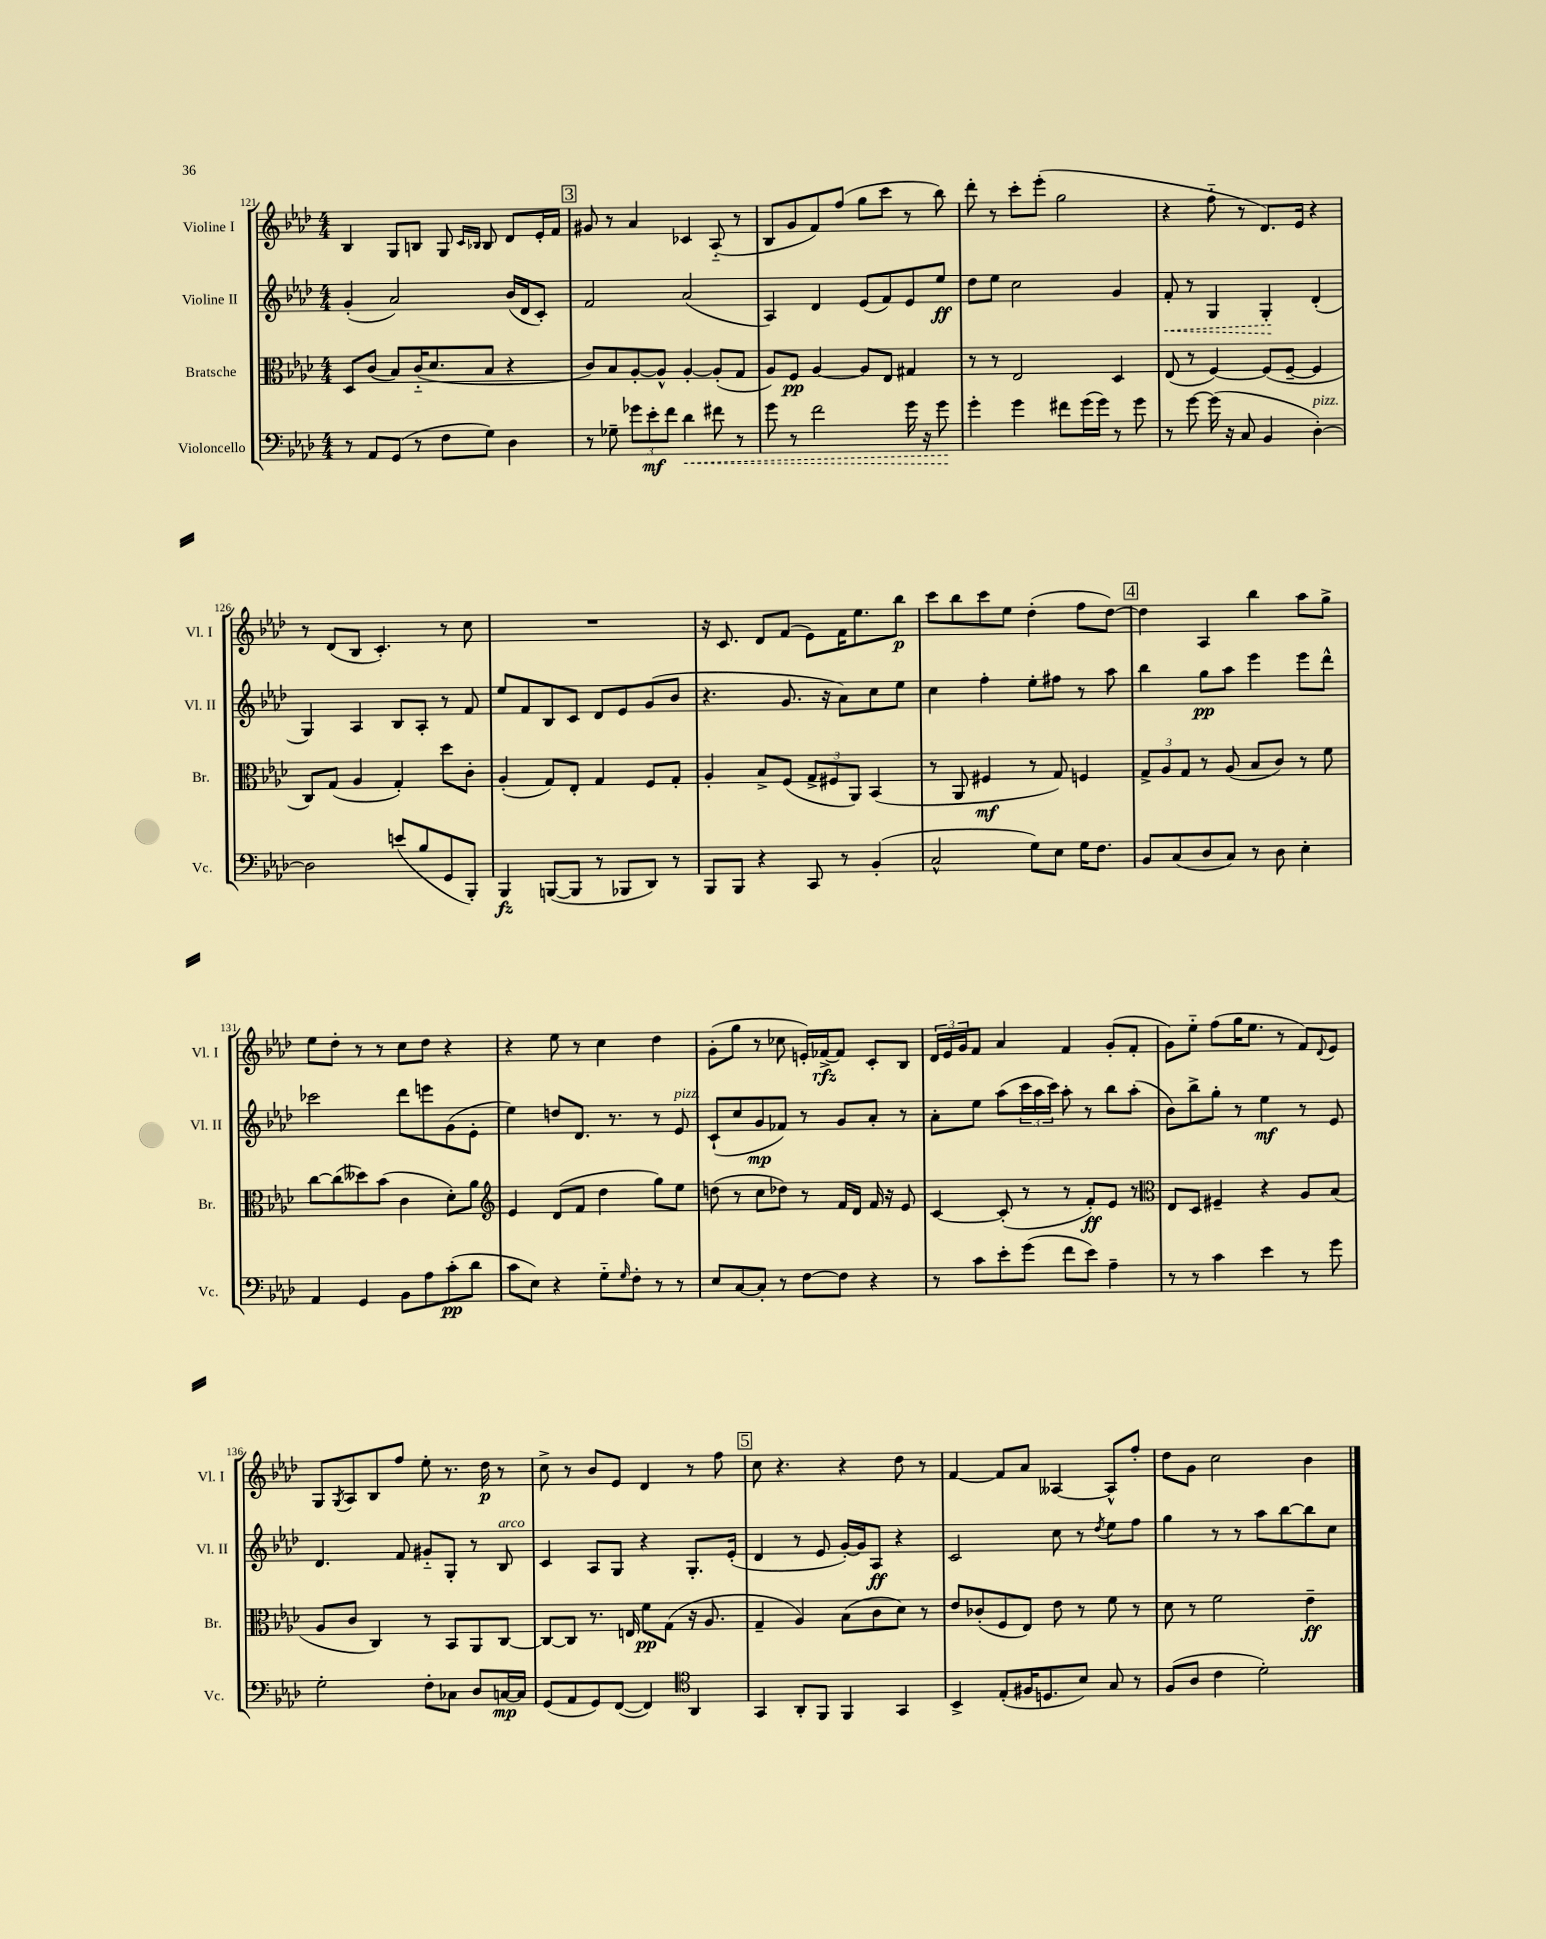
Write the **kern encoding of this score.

**kern	**dynam	**kern	**dynam	**kern	**dynam	**kern	**dynam
*part4	*part4	*part3	*part3	*part2	*part2	*part1	*part1
*staff4	*staff4	*staff3	*staff3	*staff2	*staff2	*staff1	*staff1
*I"Violoncello	*	*I"Bratsche	*	*I"Violine II	*	*I"Violine I	*
*I'Vc.	*	*I'Br.	*	*I'Vl. II	*	*I'Vl. I	*
*clefF4	*	*clefC3	*	*clefG2	*	*clefG2	*
*k[b-e-a-d-]	*	*k[b-e-a-d-]	*	*k[b-e-a-d-]	*	*k[b-e-a-d-]	*
*M4/4	*	*M4/4	*	*M4/4	*	*M4/4	*
=121	=121	=121	=121	=121	=121	=121	=121
8r	.	8D-/L	.	(4g'/	.	4B-/	.
8AA-/L	.	(8c/J	.	.	.	.	.
(8GG/J	.	8B-/L)	.	2a-/)	.	8G/L	.
8r	.	(16c/K	.	.	.	8Bn/J	.
.	.	8.d-/	.	.	.	.	.
8F\L	.	.	.	.	.	8G/	.
.	.	.	.	.	.	16qqc/LL	.
.	.	.	.	.	.	16qqB-X/JJ	.
8G\J)	.	8B-/J	.	.	.	8B-/	.
4D-\	.	4r	.	(16b-/LL	.	8d-/L	.
.	.	.	.	16d-/J	.	.	.
.	.	.	.	8c'/J)	.	16e-'/L	.
.	.	.	.	.	.	16f/JJ	.
!!LO:REH:place=s1:t=3
=122	=122	=122	=122	=122	=122	=122	=122
8r	.	8c/L)	.	2f/	.	8g#X/	.
8G-X~\	.	8B-/	.	.	.	8r	.
12g-X\L	.	[8A-'/	.	.	.	4a-/	.
12e-'\	mf	.	.	.	.	.	.
.	.	8A-^^/J]	.	.	.	.	.
12f\J	.	.	.	.	.	.	.
!	!LO:HP:b	!	!	!	!	!	!
4d-\	<	[4A-'/	.	(2a-/	.	4c-X/	.
8f#X\	.	(8A-'/L]	.	.	.	(8A-/	.
8r	.	8G/J	.	.	.	8r	.
=123	=123	=123	=123	=123	=123	=123	=123
8g\	.	8A-/L)	.	4A-/)	.	8B-/L	.
8r	.	8F/J	pp	.	.	8g/	.
2f\	.	[4A-/	.	4d-/	.	8f/)	.
.	.	.	.	.	.	(8ff/J	.
.	.	8A-/L]	.	(8e-/L	.	8gg\L	.
.	.	8E-/J	.	8f/)	.	8ccc\J	.
16g\	.	4G#X/	.	8e-/	.	8r	.
16r	.	.	.	.	.	.	.
8g\	.	.	.	8ee-/J	ff	8bb-\)	.
.	[	.	.	.	.	.	.
=124	=124	=124	=124	=124	=124	=124	=124
4g'\	.	8r	.	8dd-\L	.	8ddd-'\	.
.	.	8r	.	8ee-\J	.	8r	.
4g\	.	2E-/	.	2cc\	.	8ccc'\L	.
.	.	.	.	.	.	(8eee-'\J	.
8f#X\L	.	.	.	.	.	2gg\	.
(16g\L	.	.	.	.	.	.	.
16g\JJ)	.	.	.	.	.	.	.
8r	.	4D-/	.	4g/	.	.	.
8g\	.	.	.	.	.	.	.
=125	=125	=125	=125	=125	=125	=125	=125
!	!	!	!	!	!LO:HP:b	!	!
8r	.	(8E-/	.	8f'/	<	4r	.
[8g\	.	8r	.	8r	.	.	.
(16g\]	.	[4F/)	.	4G/	.	8ff\	.
16r	.	.	.	.	.	.	.
8C/	.	.	.	.	.	8r	.
4BB-/	.	(8F/L]	.	4G'/	.	8.d-/L)	.
.	.	[8F~/J	.	.	.	.	.
.	.	.	.	.	.	16e-/Jk	.
!LO:TX:a:i:t=pizz.	!	!	!	!	!	!	!
[4D-'\)	.	4F/]	.	(4d-'/	[	4r	.
!!LO:LB:g=z
=126	=126	=126	=126	=126	=126	=126	=126
2D-\]	.	8C/L)	.	4G/)	.	8r	.
.	.	(8G/J	.	.	.	(8d-/L	.
.	.	4A-/	.	4A-/	.	8B-/J	.
.	.	.	.	.	.	4.c'/)	.
(8en/L	.	4G'/)	.	8B-/L	.	.	.
8B-/	.	.	.	8A-'/J	.	.	.
8GG/	.	8dd-\L	.	8r	.	8r	.
8BBB-'/J)	.	8c'\J	.	8f/	.	8cc\	.
=127	=127	=127	=127	=127	=127	=127	=127
4BBB-/	fz	(4A-'/	.	8ee-/L	.	1r	.
.	.	.	.	8f/	.	.	.
([8BBBn/L	.	8G/L)	.	8B-/	.	.	.
8BBB/J]	.	8E-'/J	.	8c/J	.	.	.
8r	.	4G/	.	8d-/L	.	.	.
8BBB-X/L	.	.	.	8e-/	.	.	.
8DD-/J)	.	8F/L	.	(8g/	.	.	.
8r	.	8G'/J	.	8b-/J	.	.	.
=128	=128	=128	=128	=128	=128	=128	=128
8BBB-/L	.	4A-'/	.	4.r	.	16r	.
.	.	.	.	.	.	8.c/	.
8BBB-/J	.	.	.	.	.	.	.
4r	.	8B-^/L	.	.	.	8d-/L	.
.	.	(8F/J	.	8.g/	.	(8f/J	.
8CC/	.	12G^/L	.	.	.	8e-\L)	.
.	.	.	.	16r	.	.	.
.	.	12F#X/	.	.	.	.	.
8r	.	.	.	8a-\L)	.	16f\K	.
.	.	12AA-/J)	.	.	.	.	.
.	.	.	.	.	.	8.ee-\	.
(4BB-'/	.	(4BB-/	.	8cc\	.	.	.
.	.	.	.	8ee-\J	.	8bb-\J	p
=129	=129	=129	=129	=129	=129	=129	=129
2C^^/	.	8r	.	4cc\	.	8ccc\L	.
.	.	8AA-/	.	.	.	8bb-\	.
.	.	4F#X/	mf	4ff'\	.	8ccc\	.
.	.	.	.	.	.	8ee-\J	.
8G\L)	.	8r	.	8ee-'\L	.	(4dd-'\	.
8E-\J	.	8G/)	.	8ff#X\J	.	.	.
16G\KL	.	4Fn/	.	8r	.	8ff\L	.
8.F\J	.	.	.	.	.	.	.
.	.	.	.	8aa-\	.	[8dd-\J)	.
!!LO:REH:place=s1:t=4
=130	=130	=130	=130	=130	=130	=130	=130
8BB-/L	.	12G^/L	.	4bb-\	.	4dd-\]	.
.	.	12A-/	.	.	.	.	.
(8C/	.	.	.	.	.	.	.
.	.	12G/J	.	.	.	.	.
8D-/	.	8r	.	8gg\L	pp	4A-/	.
8C/J)	.	(8A-/	.	8aa-\J	.	.	.
8r	.	8B-/L	.	4eee-\	.	4bb-\	.
8D-\	.	8c/J)	.	.	.	.	.
4E-'\	.	8r	.	8eee-\L	.	8aa-\L	.
.	.	8f\	.	8ddd-^^\J	.	8gg^\J	.
!!LO:LB:g=z
=131	=131	=131	=131	=131	=131	=131	=131
4AA-/	.	[8cc\L	.	2ccc-X\	.	8ee-\L	.
.	.	(8cc\]	.	.	.	8dd-'\J	.
4GG/	.	8dd--X\)	.	.	.	8r	.
.	.	(8b-\J	.	.	.	8r	.
8BB-\L	.	4c\	.	8ddd-\L	.	8cc\L	.
8A-\	.	.	.	8eeen\	.	8dd-\J	.
(8c'\	pp	8d-'\L)	.	(8g\	.	4r	.
8d-\J	.	8a-\J	.	8e-'\J	.	.	.
=132	=132	=132	=132	=132	=132	=132	=132
*	*	*clefG2	*	*	*	*	*
8c\L	.	4e-/	.	4ee-\)	.	4r	.
8E-\J)	.	.	.	.	.	.	.
4r	.	(8d-/L	.	8ddn/L	.	8ee-\	.
.	.	8f/J	.	8.d-/J	.	8r	.
8G\L	.	4dd-\	.	.	.	4cc\	.
.	.	.	.	8.r	.	.	.
16qqG/	.	.	.	.	.	.	.
8F'\J	.	.	.	.	.	.	.
8r	.	8gg\L)	.	8r	.	4dd-\	.
!	!	!	!	!LO:TX:a:i:t=pizz.	!	!	!
8r	.	8ee-\J	.	8e-/	.	.	.
=133	=133	=133	=133	=133	=133	=133	=133
8E-/L	.	(8ddn\	.	(8c`/L	.	(8g'\L	.
[8C/	.	8r	.	8cc/	.	8gg\J	.
8C'/J]	.	8cc\L	.	8g/	mp	8r	.
8r	.	8dd-X\J)	.	8f-X/J)	.	8cc-X\	.
[8F\L	.	8r	.	8r	.	16en'/LL)	.
.	.	.	.	.	.	[16f-X^/J	rfz
8F\J]	.	16f/LL	.	8g/L	.	8f-/J]	.
.	.	16d-/JJ	.	.	.	.	.
4r	.	16f/	.	8a-'/J	.	8c'/L	.
.	.	16r	.	.	.	.	.
.	.	8e-/	.	8r	.	8B-/J	.
=134	=134	=134	=134	=134	=134	=134	=134
8r	.	[4c/	.	8a-'\L	.	24d-/LL	.
.	.	.	.	.	.	24e-/	.
.	.	.	.	.	.	24g/J	.
8c\L	.	.	.	8ee-\J	.	8f/J	.
8e-'\	.	(8c'/]	.	(8aa-\L	.	4a-/	.
(8g\J	.	8r	.	24ccc\L	.	.	.
.	.	.	.	24aa-\	.	.	.
.	.	.	.	24ccc\JJ)	.	.	.
8f\L	.	8r	.	8aa-'\	.	4f/	.
8e-\J)	.	8f'/L)	ff	8r	.	.	.
4A-~\	.	8e-/J	.	8bb-\L	.	(8g'/L	.
.	.	8r	.	(8aa-'\J	.	8f'/J	.
=135	=135	=135	=135	=135	=135	=135	=135
*	*	*clefC3	*	*	*	*	*
8r	.	8E-/L	.	8b-\L)	.	8g\L)	.
8r	.	8D-/J	.	8bb-^\	.	8ee-\J	.
4c\	.	4F#X~/	.	8gg'\J	.	(8ff\L	.
.	.	.	.	8r	.	16gg\K	.
.	.	.	.	.	.	8.ee-\J	.
4e-\	.	4r	.	4ee-\	mf	.	.
.	.	.	.	.	.	8r	.
8r	.	8A-/L	.	8r	.	8f/L)	.
.	.	.	.	.	.	8qqd-/	.
8g\	.	(8B-/J	.	8e-/	.	8e-/J	.
!!LO:LB:g=z
=136	=136	=136	=136	=136	=136	=136	=136
2G'\	.	8A-/L	.	4.d-/	.	8G/L	.
.	.	.	.	.	.	8qG/	.
.	.	8c/J	.	.	.	8A-/	.
.	.	4C/)	.	.	.	8B-/	.
.	.	.	.	8f/	.	8ff/J	.
8F'\L	.	8r	.	8g#X/L	.	8ee-'\	.
8C-X\J	.	8BB-/L	.	8G'/J	.	8.r	.
8D-/L	.	8AA-/	.	8r	.	.	.
.	.	.	.	.	.	16dd-\	p
!	!	!	!	!LO:TX:a:i:t=arco	!	!	!
[16Cn/L	mp	[8C/J	.	8B-/	.	8r	.
16C/JJ]	.	.	.	.	.	.	.
=137	=137	=137	=137	=137	=137	=137	=137
(8GG/L	.	8C/L_	.	4c/	.	8cc^\	.
8AA-/	.	8C/J]	.	.	.	8r	.
8GG/)	.	8.r	.	8A-/L	.	8b-/L	.
([8FF/J	.	.	.	8G/J	.	8e-/J	.
.	.	16En/	.	.	.	.	.
4FF/])	.	8f\L	pp	4r	.	4d-/	.
.	.	(8G\J	.	.	.	.	.
*clefC4	*	*	*	*	*	*	*
4AA-/	.	16r	.	8.G'/L	.	8r	.
.	.	8.A-/	.	.	.	.	.
.	.	.	.	.	.	8ff\	.
.	.	.	.	(16e-'/Jk	.	.	.
!!LO:REH:place=s1:t=5
=138	=138	=138	=138	=138	=138	=138	=138
4GG/	.	4G~/	.	4d-/	.	8cc\	.
.	.	.	.	.	.	4.r	.
8AA-'/L	.	4A-/)	.	8r	.	.	.
8FF/J	.	.	.	8e-/	.	.	.
4FF/	.	(8B-\L	.	[16g'/LL)	.	4r	.
.	.	.	.	16g/J]	.	.	.
.	.	8c\	.	8A-/J	ff	.	.
4GG/	.	8d-\J)	.	4r	.	8dd-\	.
.	.	8r	.	.	.	8r	.
=139	=139	=139	=139	=139	=139	=139	=139
4BB-^/	.	8e-/L	.	2c/	.	[4f/	.
.	.	(8c-X'/	.	.	.	.	.
(8E-'/L	.	8F/	.	.	.	8f/L]	.
16F#X/K	.	8E-/J)	.	.	.	8a-/J	.
8.Dn/	.	.	.	.	.	.	.
.	.	8e-\	.	8cc\	.	[4A--X/	.
8B-/J)	.	8r	.	8r	.	.	.
.	.	.	.	8qdd-/	.	.	.
8G/	.	8f\	.	8ee-\L	.	8A--^^/L]	.
8r	.	8r	.	8ff\J	.	8ff'/J	.
=140	=140	=140	=140	=140	=140	=140	=140
(8F/L	.	8d-\	.	4gg\	.	8dd-\L	.
8A-/J	.	8r	.	.	.	8g\J	.
4c\	.	2f\	.	8r	.	2cc\	.
.	.	.	.	8r	.	.	.
2d-'\)	.	.	.	8aa-\L	.	.	.
.	.	.	.	[8bb-\	.	.	.
.	.	4e-~\	ff	8bb-\]	.	4b-\	.
.	.	.	.	8cc\J	.	.	.
==	==	==	==	==	==	==	==
*-	*-	*-	*-	*-	*-	*-	*-
